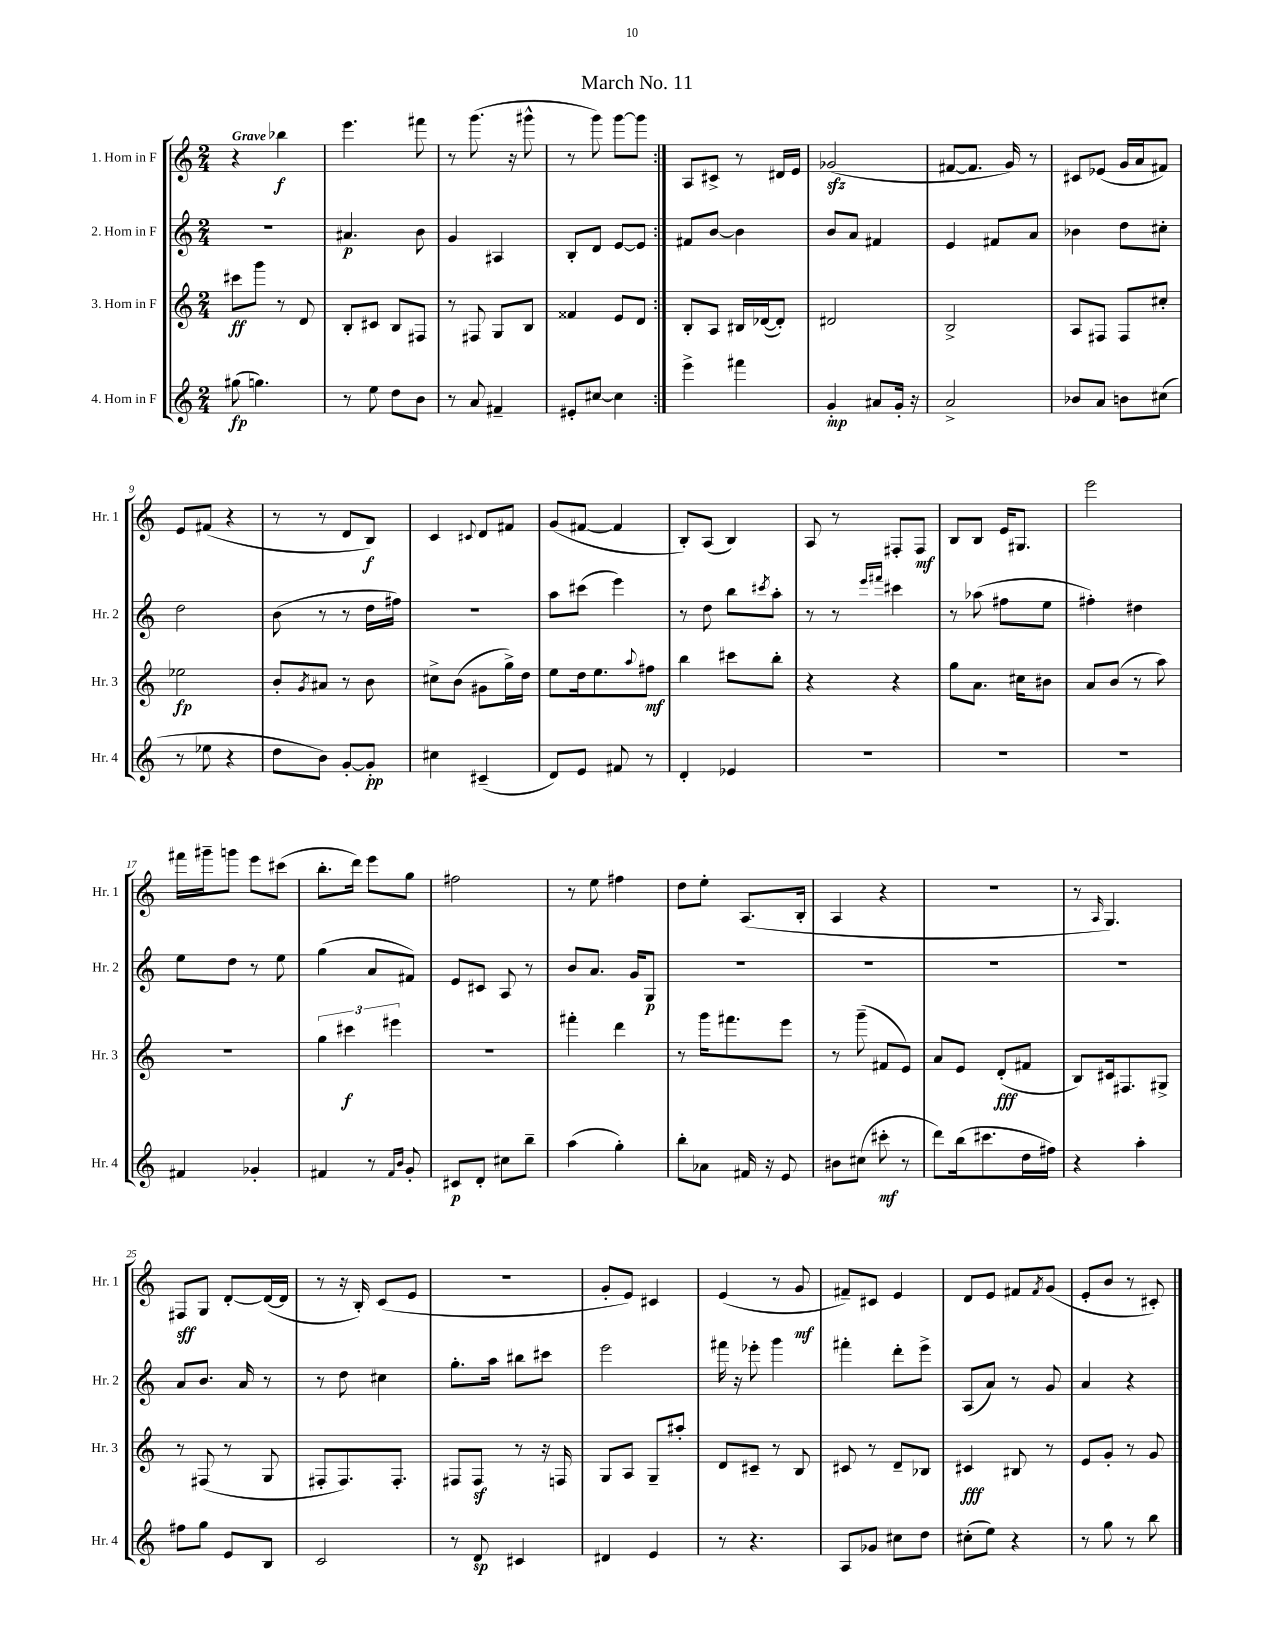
\header { title = "March No. 11" }
<<
\new StaffGroup <<
\new Staff = "s0" \with { instrumentName = "1. Horn in F" shortInstrumentName = "Hr. 1" } {
    \clef treble \key c \major \numericTimeSignature \time 2/4 \tempo "Grave"
    \repeat volta 2 { r4 bes''4\f |
    e'''4. fis'''8 |
    r8 g'''8.( r16 gis'''8-^ |
    r8 g'''8) g'''8~ g'''8 | }
    a8 cis'8-> r8 dis'16 e'16 |
    ges'2\sfz( |
    fis'8~ fis'8. g'16) r8 |
    cis'8 ees'8( g'16 a'16 fis'8) |
    e'8 fis'8( r4 |
    r8 r8 d'8 b8\f) |
    c'4 \appoggiatura { cis'8 } d'8 fis'8 |
    g'8( fis'8~ fis'4 |
    b8-.) a8( b4) |
    a8 r8 fis8-. fis8\mf |
    b8 b8 e'16 gis8. |
    e'''2 |
    fis'''16 gis'''16-- g'''8 e'''8 cis'''8( |
    b''8.-. d'''16) e'''8 g''8 |
    fis''2 |
    r8 e''8 fis''4 |
    d''8 e''8-. a8.( b16-. |
    a4 r4 |
    r2 |
    r8 \grace { a16 } g4.) |
    fis8\sff g8 d'8~-. d'16~( d'16 |
    r8 r16 b16-.) c'8( e'8 |
    R2 |
    g'8-. e'8) cis'4 |
    e'4( r8 g'8\mf |
    fis'8--) cis'8 e'4 |
    d'8 e'8 fis'8 \acciaccatura { fis'8 } g'8( |
    e'8-. b'8 r8 cis'8-.) \bar "|." |
}
\new Staff = "s1" \with { instrumentName = "2. Horn in F" shortInstrumentName = "Hr. 2" } {
    \clef treble \key c \major \numericTimeSignature \time 2/4
    \repeat volta 2 { r2 |
    ais'4.\p b'8 |
    g'4 ais4 |
    b8-. d'8 e'8~ e'8 | }
    fis'8 b'8~ b'4 |
    b'8 a'8 fis'4 |
    e'4 fis'8 a'8 |
    bes'4 d''8 cis''8-. |
    d''2 |
    b'8( r8 r8 d''16 fis''16) |
    r2 |
    a''8 cis'''8( e'''4) |
    r8 d''8 b''8 \acciaccatura { cis'''8 } a''8-. |
    r8 r8 \grace { e'''16 fis'''16 } cis'''4 |
    r8 aes''8( fis''8 e''8 |
    fis''4-.) dis''4 |
    e''8 d''8 r8 e''8 |
    g''4( a'8 fis'8) |
    e'8 cis'8 a8 r8 |
    b'8 a'8. g'16 g8\p |
    R2 |
    R2 |
    R2 |
    R2 |
    a'8 b'8. a'16 r8 |
    r8 d''8 cis''4 |
    g''8.-. a''16 bis''8 cis'''8 |
    e'''2 |
    fis'''16 r16 ees'''8-. g'''4 |
    fis'''4-. d'''8-. e'''8-> |
    a8( a'8) r8 g'8 |
    a'4 r4 \bar "|." |
}
\new Staff = "s2" \with { instrumentName = "3. Horn in F" shortInstrumentName = "Hr. 3" } {
    \clef treble \key c \major \numericTimeSignature \time 2/4
    \repeat volta 2 { cis'''8\ff g'''8 r8 d'8 |
    b8-. cis'8 b8 fis8 |
    r8 fis8 g8 b8 |
    fisis'4 e'8 d'8 | }
    b8-. a8 bis16 des'16~( des'8-.) |
    dis'2 |
    b2-> |
    a8 fis8 fis8 cis''8-. |
    ees''2\fp |
    b'8-. \acciaccatura { g'8 } ais'8 r8 b'8 |
    cis''8-> b'8( gis'8 g''16->) d''16 |
    e''8 d''16 e''8. \appoggiatura { a''8 } fis''8\mf |
    b''4 cis'''8 b''8-. |
    r4 r4 |
    g''8 a'8. cis''16 bis'8 |
    a'8 b'8( r8 a''8) |
    r2 |
    \tuplet 3/2 { g''4 cis'''4\f eis'''4 } |
    r2 |
    fis'''4-. d'''4 |
    r8 g'''16 fis'''8. e'''8 |
    r8 g'''8--( fis'8 e'8) |
    a'8 e'8 d'8-.\fff( fis'8 |
    b8) cis'16 fis8. gis8-> |
    r8 fis8( r8 g8 |
    fis8-. fis8.) fis8.-. |
    fis8 fis8\sf r8 r16 f16 |
    g8 a8 g8-- ais''8-. |
    d'8 cis'8-- r8 b8 |
    cis'8 r8 d'8-- bes8 |
    cis'4\fff bis8 r8 |
    e'8 g'8-. r8 g'8 \bar "|." |
}
\new Staff = "s3" \with { instrumentName = "4. Horn in F" shortInstrumentName = "Hr. 4" } {
    \clef treble \key c \major \numericTimeSignature \time 2/4
    \repeat volta 2 { gis''8\fp( g''4.) |
    r8 e''8 d''8 b'8 |
    r8 a'8 fis'4-- |
    eis'8-. cis''8~ cis''4 | }
    e'''4-> fis'''4 |
    g'4-.\mp ais'8 g'16-. r16 |
    a'2-> |
    bes'8 a'8 b'8 cis''8( |
    r8 ees''8 r4 |
    d''8 b'8) g'8~-. g'8-.\pp |
    cis''4 cis'4--( |
    d'8) e'8 fis'8 r8 |
    d'4-. ees'4 |
    R2 |
    R2 |
    R2 |
    fis'4 ges'4-. |
    fis'4 r8 \grace { fis'16 b'16 } g'8-. |
    cis'8\p d'8-. cis''8 b''8-- |
    a''4( g''4-.) |
    b''8-. aes'8 fis'16 r16 e'8 |
    bis'8 cis''8( cis'''8-.\mf r8 |
    d'''8) b''16( cis'''8. d''16 fis''16) |
    r4 a''4-. |
    fis''8 g''8 e'8 b8 |
    c'2 |
    r8 d'8\sp cis'4 |
    dis'4 e'4 |
    r8 r4. |
    a8 ges'8 cis''8 d''8 |
    cis''8-.( e''8) r4 |
    r8 g''8 r8 b''8 \bar "|." |
}
>>
>>
